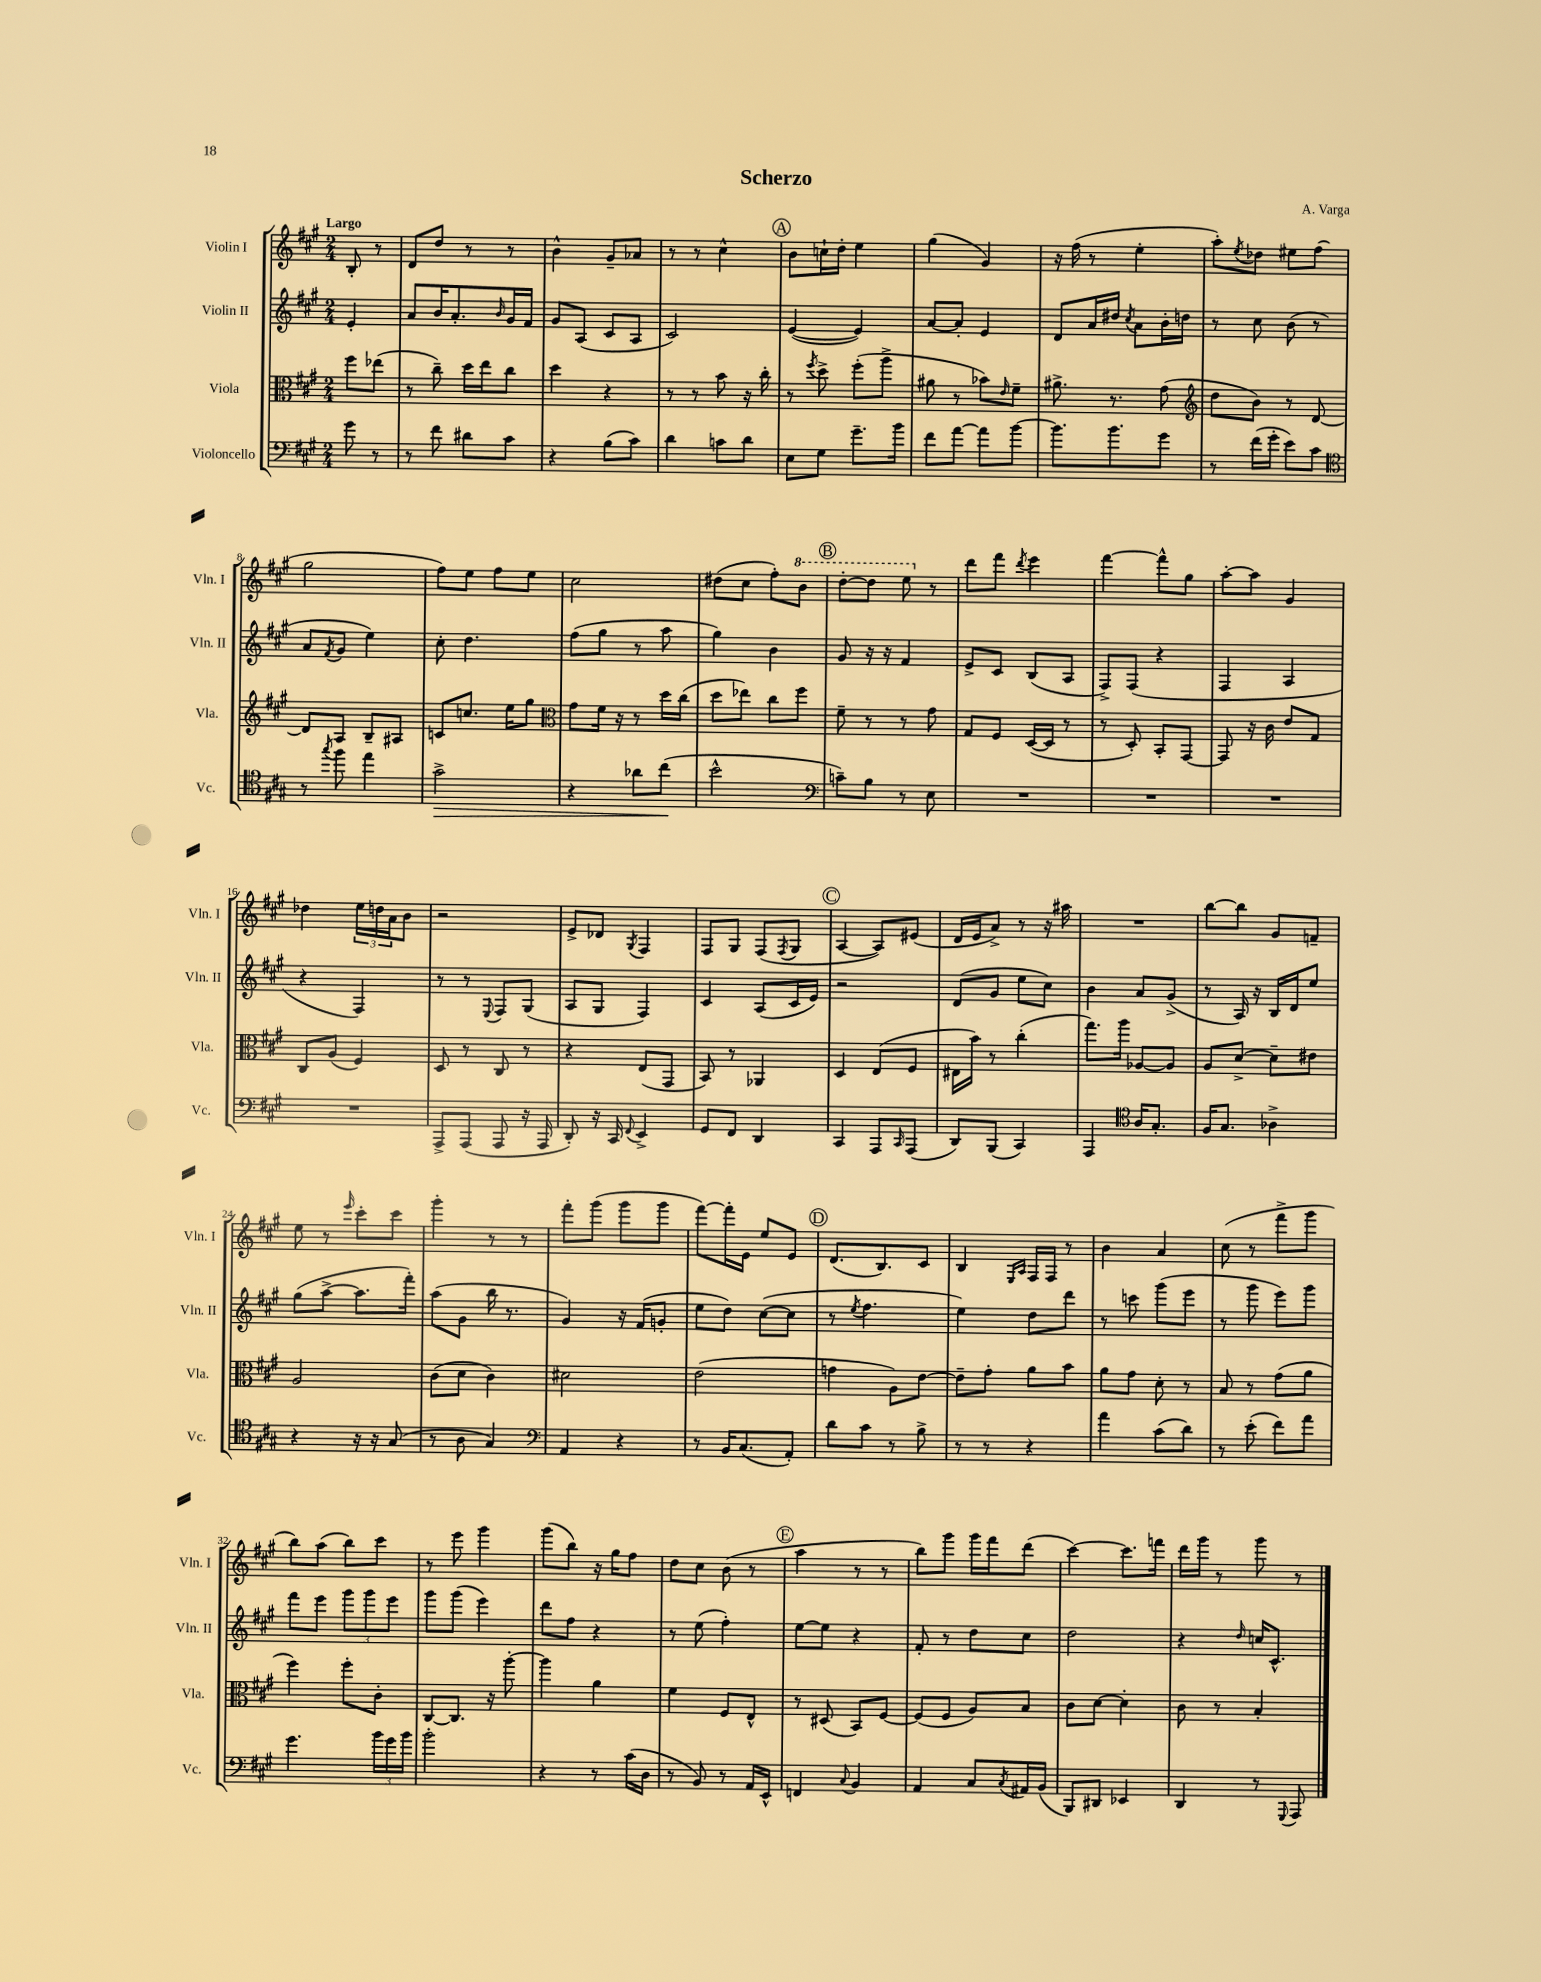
\header { title = "Scherzo" composer = "A. Varga" }
<<
\new StaffGroup <<
\new Staff = "s0" \with { instrumentName = "Violin I" shortInstrumentName = "Vln. I" } {
    \clef treble \key a \major \numericTimeSignature \time 2/4 \partial 4 \tempo "Largo"
    b8-. r8 |
    d'8 d''8 r8 r8 |
    b'4-^ gis'8-- aes'8 |
    r8 r8 cis''4-^ |
    \mark \markup { \circle "A" } b'8 c''16-! d''16-. e''4 |
    gis''4( gis'4) |
    r16 fis''16( r8 e''4-. |
    a''8-.) \acciaccatura { e''8 } des''8 eis''8 fis''8( |
    gis''2 |
    fis''8) e''8 fis''8 e''8 |
    cis''2 |
    dis''8( cis''8 fis''8-.) \ottava #1 b''8 |
    \mark \markup { \circle "B" } d'''8~-. d'''8 e'''8 \ottava #0 r8 |
    d'''8 fis'''8 \acciaccatura { d'''8 } e'''4 |
    fis'''4~ fis'''8-^ gis''8 |
    a''8~-. a''8 gis'4 |
    des''4 \tuplet 3/2 { e''16 d''16 a'16 } b'8 |
    r2 |
    e'8-> des'8 \acciaccatura { gis8 } fis4 |
    fis8 gis8 fis8( \acciaccatura { fis8 } gis8 |
    \mark \markup { \circle "C" } a4~ a8) eis'8( |
    d'16 e'16 a'8->) r8 r16 ais''16 |
    R2 |
    b''8~ b''8 gis'8 f'8-- |
    e''8 r8 \grace { e'''16 } cis'''8-. cis'''8 |
    gis'''4-. r8 r8 |
    fis'''8-. gis'''8( gis'''8 gis'''8 |
    fis'''8~) fis'''16-. e'16 e''8 e'8 |
    \mark \markup { \circle "D" } d'8.( b8.) cis'8 |
    b4 \grace { e16 a16 } fis16 fis16 r8 |
    b'4 a'4 |
    cis''8( r8 fis'''8-> gis'''8 |
    b''8) a''8( b''8) cis'''8 |
    r8 e'''8 gis'''4 |
    gis'''8( b''8) r16 gis''16 fis''8 |
    d''8 cis''8 b'8( r8 |
    \mark \markup { \circle "E" } a''4 r8 r8 |
    b''8) gis'''8 gis'''16 fis'''16 d'''8( |
    cis'''4~) cis'''8. f'''16 |
    d'''16 gis'''16 r8 gis'''8 r8 \bar "|." |
}
\new Staff = "s1" \with { instrumentName = "Violin II" shortInstrumentName = "Vln. II" } {
    \clef treble \key a \major \numericTimeSignature \time 2/4 \partial 4
    e'4-. |
    a'8 b'16 a'8.-. \grace { b'16 } gis'16 fis'16 |
    gis'8 a8( cis'8 a8 |
    cis'2) |
    \mark \markup { \circle "A" } e'4~( e'4) |
    a'8~ a'8-. e'4 |
    d'8 a'16 dis''16 \acciaccatura { cis''8 } a'8 b'16-. d''16 |
    r8 cis''8 b'8( r8 |
    a'8 \acciaccatura { fis'8 } gis'8 e''4) |
    cis''8-. d''4. |
    fis''8( gis''8 r8 a''8 |
    gis''4) b'4 |
    \mark \markup { \circle "B" } gis'8 r16 r16 fis'4 |
    e'8-> cis'8 b8( a8 |
    fis8->) fis8( r4 |
    fis4 a4 |
    r4 fis4) |
    r8 r8 \appoggiatura { e8 } fis8 gis8( |
    a8 gis8 fis4) |
    cis'4 a8( cis'16 e'16) |
    \mark \markup { \circle "C" } r2 |
    d'8( gis'8 e''8 cis''8) |
    b'4 a'8 gis'8->( |
    r8 a16) r16 b16 d'16 e''8 |
    gis''8( a''8~-> a''8. fis'''16-.) |
    a''8( gis'8 b''16 r8. |
    gis'4) r16 fis'16( g'8-. |
    e''8 d''8) cis''8~( cis''8 |
    \mark \markup { \circle "D" } r8 \acciaccatura { e''8 } fis''4. |
    e''4) d''8 d'''8 |
    r8 c'''8 gis'''8( e'''8 |
    r8 gis'''8 e'''8) gis'''8 |
    fis'''8 e'''8 \tuplet 3/2 { gis'''8 gis'''8 e'''8 } |
    gis'''8 gis'''8( e'''4) |
    d'''8 fis''8 r4 |
    r8 e''8( fis''4-.) |
    \mark \markup { \circle "E" } e''8~ e''8 r4 |
    fis'8-. r8 d''8 cis''8 |
    d''2 |
    r4 \grace { d''16 } c''16 cis'8.-^ \bar "|." |
}
\new Staff = "s2" \with { instrumentName = "Viola" shortInstrumentName = "Vla." } {
    \clef alto \key a \major \numericTimeSignature \time 2/4 \partial 4
    fis''8 ees''8( |
    r8 cis''8--) d''16 e''16 cis''8 |
    d''4 r4 |
    r8 r8 b'8 r16 cis''16-. |
    \mark \markup { \circle "A" } r8 \acciaccatura { fis''8 } d''8-> fis''8-.( a''8-> |
    ais'8 r8 bes'8) \grace { e'16 } fis'8-- |
    ais'8.-> r8. gis'8( |
    \clef treble d''8 b'8) r8 d'8~ |
    d'8 a8 b8-- ais8 |
    c'8 c''8. e''16 gis''8 |
    \clef alto gis'8 fis'16 r16 r8 d''16 cis''16( |
    d''8 ees''8) cis''8 fis''8 |
    \mark \markup { \circle "B" } fis'8-- r8 r8 gis'8 |
    gis8 fis8 d16~( d16 r8 |
    r8 d8-.) b,8-. gis,8~ |
    gis,8 r16 cis'16 e'8 gis8 |
    cis8 a8( fis4) |
    d8 r8 cis8 r8 |
    r4 e8( gis,8 |
    b,8) r8 aes,4 |
    \mark \markup { \circle "C" } d4 e8( fis8 |
    eis16 b'16) r8 cis''4-.( |
    gis''8.) a''16 aes8~ aes8 |
    a8 d'8~-> d'8-- eis'8 |
    a2 |
    cis'8( d'8 cis'4) |
    dis'2 |
    e'2( |
    \mark \markup { \circle "D" } g'4 a8) e'8~ |
    e'8-- gis'8-. a'8 b'8 |
    a'8 gis'8 d'8-. r8 |
    b8 r8 gis'8( a'8 |
    fis''4) fis''8-. cis'8-. |
    cis8~ cis8. r16 a''8~-. |
    a''4 a'4 |
    fis'4 fis8 e8-^ |
    \mark \markup { \circle "E" } r8 dis8( b,8) fis8~ |
    fis8( fis8 a8) b8 |
    cis'8 d'8~ d'4-. |
    cis'8 r8 b4-. \bar "|." |
}
\new Staff = "s3" \with { instrumentName = "Violoncello" shortInstrumentName = "Vc." } {
    \clef bass \key a \major \numericTimeSignature \time 2/4 \partial 4
    gis'8 r8 |
    r8 fis'8 dis'8 cis'8 |
    r4 b8( cis'8) |
    d'4 c'8 d'8 |
    \mark \markup { \circle "A" } e8 gis8 gis'8.-- b'16 |
    fis'8 a'8~ a'8 b'8~ |
    b'8. b'8. gis'8 |
    r8 fis'16( gis'16-. e'8) cis'8 |
    \clef tenor r8 \acciaccatura { gis''8 } fis''8 e''4 |
    gis'2->\> |
    r4 aes'8 cis''8\!( |
    b'2-^ |
    \mark \markup { \circle "B" } \clef bass c'8--) b8 r8 e8 |
    R2 |
    R2 |
    R2 |
    R2 |
    a,,8-> a,,8( a,,8 r16 a,,16 |
    d,8-.) r16 cis,16 \appoggiatura { fis,8 } e,4-> |
    gis,8 fis,8 d,4 |
    \mark \markup { \circle "C" } cis,4 a,,8 \grace { cis,16 } a,,8( |
    d,8) b,,8( cis,4) |
    a,,4 \clef tenor a16 gis8.-. |
    fis16 gis8. aes4-> |
    r4 r16 r16 gis8( |
    r8 a8 gis4) |
    \clef bass a,4 r4 |
    r8 b,16 cis8.( a,8-.) |
    \mark \markup { \circle "D" } d'8 cis'8 r8 b8-> |
    r8 r8 r4 |
    a'4 cis'8( d'8) |
    r8 e'8-.( fis'8) a'8 |
    gis'4. \tuplet 3/2 { b'16 gis'16 b'16 } |
    b'2-. |
    r4 r8 cis'16( d16 |
    r8 b,8) r8 a,16 e,16-^ |
    \mark \markup { \circle "E" } f,4 \appoggiatura { cis8 } b,4 |
    a,4 cis8 \acciaccatura { cis8 } ais,16 b,16( |
    b,,8) dis,8 ees,4 |
    d,4 r8 \appoggiatura { gis,,8 } a,,8 \bar "|." |
}
>>
>>
